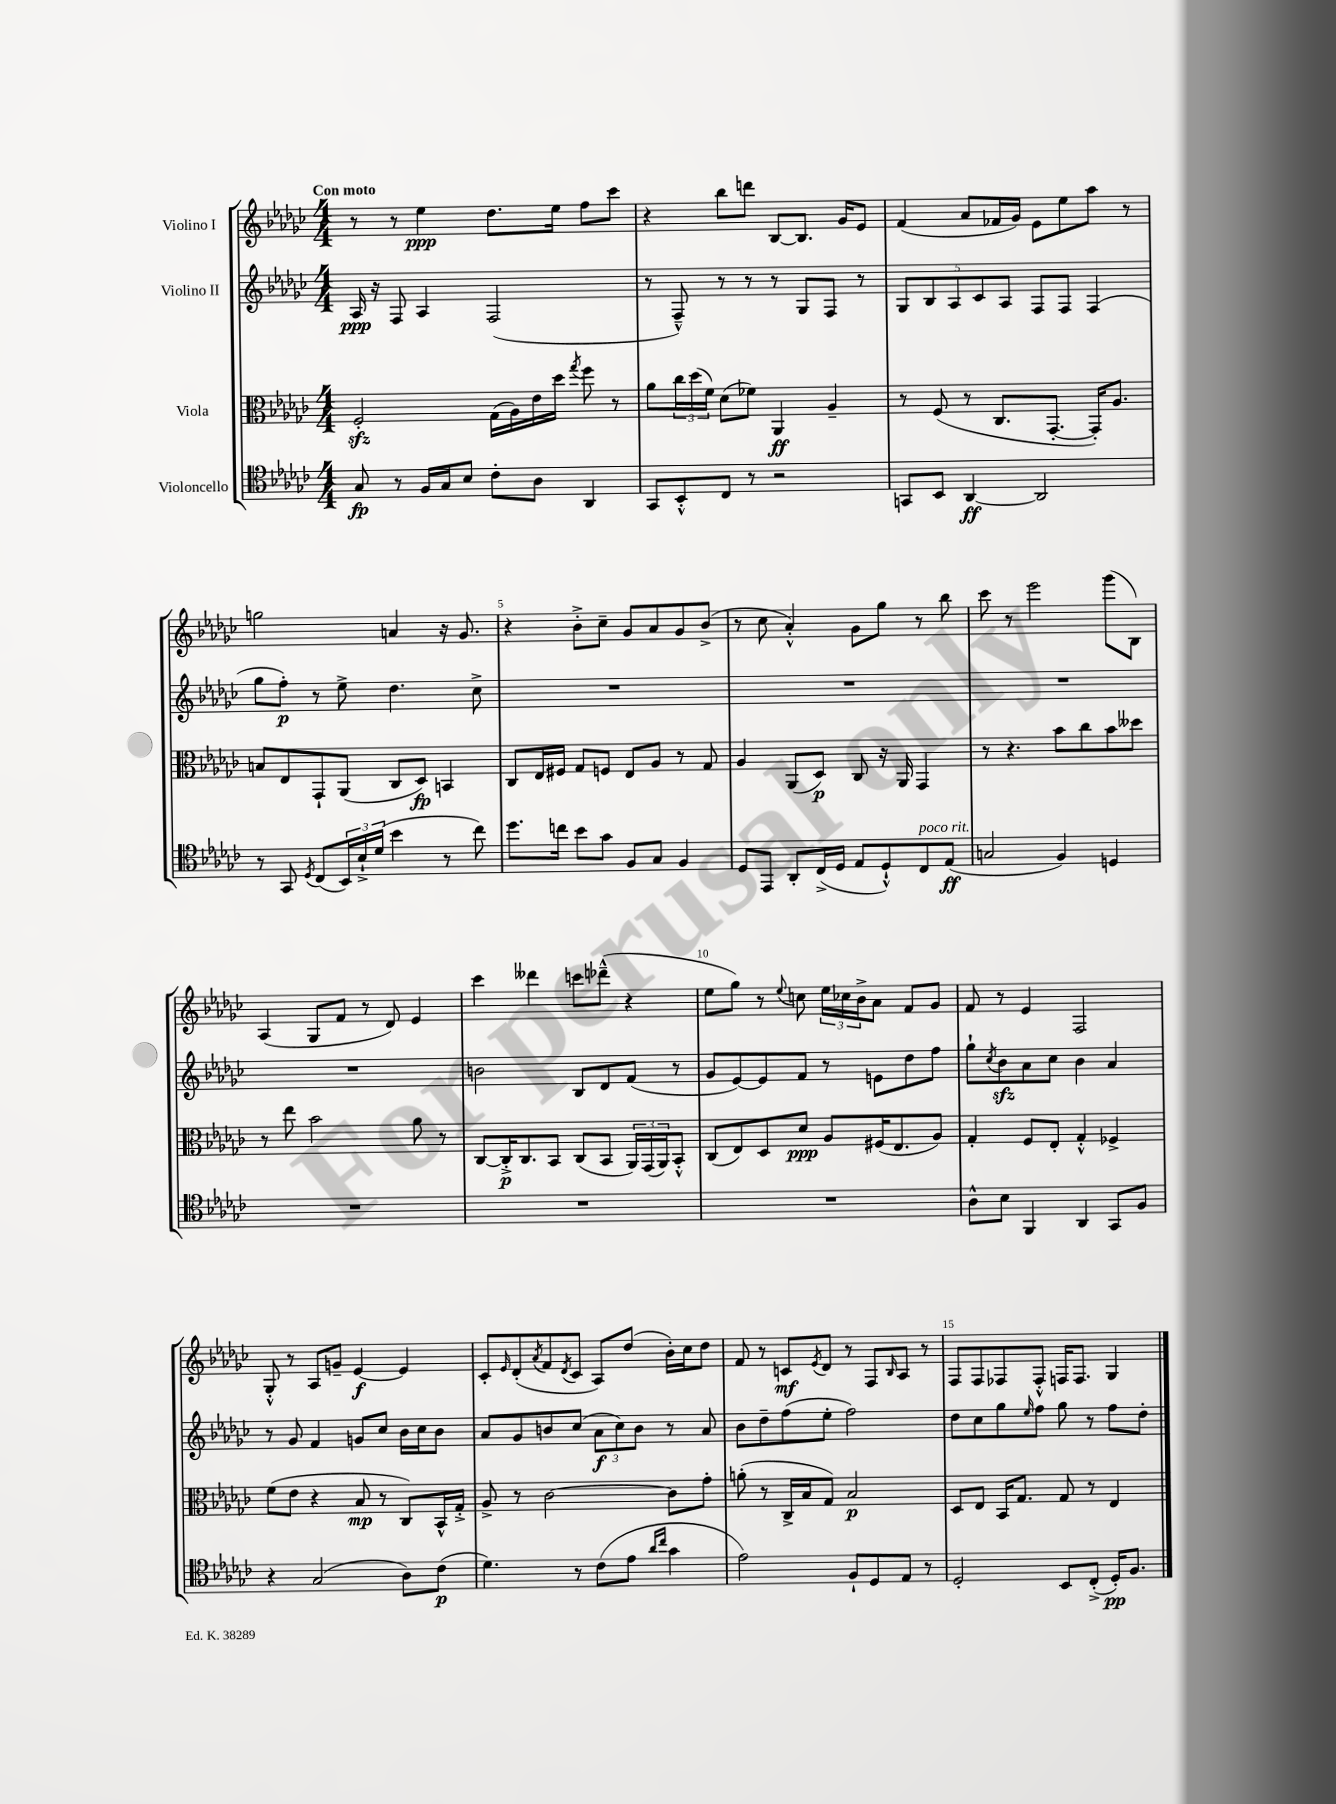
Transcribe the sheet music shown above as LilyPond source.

<<
\new StaffGroup <<
\new Staff = "s0" \with { instrumentName = "Violino I" } {
    \clef treble \key ges \major \numericTimeSignature \time 4/4 \tempo "Con moto"
    r8 r8 ees''4\ppp des''8. ees''16 f''8 ces'''8 |
    r4 bes''8 d'''8 bes8~ bes8. ges'16 ees'8 |
    f'4( aes'8 fes'16 ges'16) ees'8 ees''8 aes''8 r8 |
    g''2 a'4 r16 ges'8. |
    r4 bes'8-.-> ces''8-- ges'8 aes'8 ges'8 bes'8->( |
    r8 ces''8 aes'4-.-^) ges'8 ges''8 r8 bes''8 |
    ces'''8 r8 ees'''2 ges'''8( bes8) |
    aes4( ges8 f'8 r8 des'8) ees'4 |
    ces'''4 deses'''4 c'''8 des'''8---^( r4 |
    ees''8 ges''8) r8 \appoggiatura { ees''8 } c''8 \tuplet 3/2 { ees''16 ces''16 bes'16-> } aes'8 f'8 ges'8 |
    f'8 r8 ees'4 f2 |
    ges8-.-^ r8 aes8 g'8-- ees'4~\f ees'4 |
    ces'8-. \grace { ees'16 } des'8-.( \acciaccatura { aes'8 } f'8 \acciaccatura { des'8 } ces'8 aes8) des''8( bes'16-.) ces''16 des''8 |
    f'8 r8 c'8\mf \acciaccatura { ees'8 } des'8 r8 f8 \grace { bes16 } aes8 r8 |
    f8 f8 fes8 fes8-.-^ f16 f8. ges4 \bar "|." |
}
\new Staff = "s1" \with { instrumentName = "Violino II" } {
    \clef treble \key ges \major \numericTimeSignature \time 4/4
    aes16\ppp r16 f8 aes4 f2( |
    r8 f8---^) r8 r8 r8 ges8 f8 r8 |
    \tuplet 5/4 { ges8 bes8 aes8 ces'8 aes8 } f8 f8 f4( |
    ges''8 f''8-.\p) r8 ees''8-> des''4. ces''8-> |
    R1 |
    R1 |
    R1 |
    R1 |
    b'2 bes8 des'8 f'8( r8 |
    ges'8 ees'8~) ees'8 f'8 r8 e'8 des''8 f''8 |
    ges''8-! \acciaccatura { ces''8 } bes'8\sfz aes'8 ces''8 bes'4 aes'4 |
    r8 ges'8 f'4 g'8 ces''8 bes'16 ces''16 bes'8 |
    aes'8 ges'8 b'8 ces''8( \tuplet 3/2 { aes'8\f ces''8) b'8 } r8 aes'8 |
    bes'8 des''8-- f''8( ees''8-. f''2) |
    des''8 ces''8 ges''8 \grace { ees''16 } f''8 ges''8 r8 f''8 des''8-. \bar "|." |
}
\new Staff = "s2" \with { instrumentName = "Viola" } {
    \clef alto \key ges \major \numericTimeSignature \time 4/4
    f2-.\sfz ges16( aes16) ees'16 des''16 \acciaccatura { ges''8 } f''8 r8 |
    aes'8 \tuplet 3/2 { ces''16 des''16( f'16) } des'8( fes'8) aes,4\ff aes4-- |
    r8 f8( r8 ces8. ges,8.~-. ges,16-.) aes8. |
    b8 ees8 ges,8-! aes,8( ces8 des8\fp) b,4 |
    ces8 ees16 fis16 ges8 f8 ees8 aes8 r8 ges8 |
    aes4 aes,8( des8\p) ces8 r16 aes,16 ges,4 |
    r8 r4. bes'8 ces''8 bes'8 deses''8 |
    r8 ees''8 bes'2 aes'8 r8 |
    ces8~ ces16-.->\p ces8. bes,8 ces8( bes,8 \tuplet 3/2 { aes,16) ges,16( aes,16) } bes,8-.-^ |
    ces8( ees8) des8 des'8\ppp aes8 fis16( ees8. aes8) |
    ges4-. f8 ees8-. ges4-.-^ fes4-> |
    f'8( ees'8 r4 bes8\mp r8 ces8) bes,16-^ ges16-.-> |
    aes8-> r8 ces'2~ ces'8 ges'8-. |
    a'8-.( r8 ces16-> bes16 ges8) bes2\p |
    des8 ees8 bes,16 ges8. ges8 r8 ees4 \bar "|." |
}
\new Staff = "s3" \with { instrumentName = "Violoncello" } {
    \clef tenor \key ges \major \numericTimeSignature \time 4/4
    ges8\fp r8 f16 ges16 bes8 ces'8-. aes8 aes,4 |
    ges,8 bes,8-.-^ ces8 r8 r2 |
    g,8 bes,8 aes,4~\ff aes,2 |
    r8 ges,8 \acciaccatura { des8 } ces8( \tuplet 3/2 { bes,16) bes16-!-> des'16( } bes'4 r8 ces''8) |
    des''8. c''16 bes'8 ges'8 f8 ges8 f4 |
    des8 ees,8 aes,8-. ces16->( des16 ees8 des8-!-^) ces8^\markup { \italic "poco rit." } ees8\ff( |
    g2 f4) d4 |
    R1 |
    R1 |
    R1 |
    aes8-^ bes8 f,4 aes,4 ges,8 f8 |
    r4 ges2( aes8) ces'8\p( |
    des'4.) r8 ces'8( ees'8 \grace { aes'16 ces''16 } ges'4 |
    ees'2) f8-! des8 ees8 r8 |
    des2-. bes,8 ces8-.->( des16-.\pp) f8. \bar "|." |
}
>>
>>
\layout { \context { \Score \override BarNumber.break-visibility = ##(#f #t #t) barNumberVisibility = #(every-nth-bar-number-visible 5) } }
